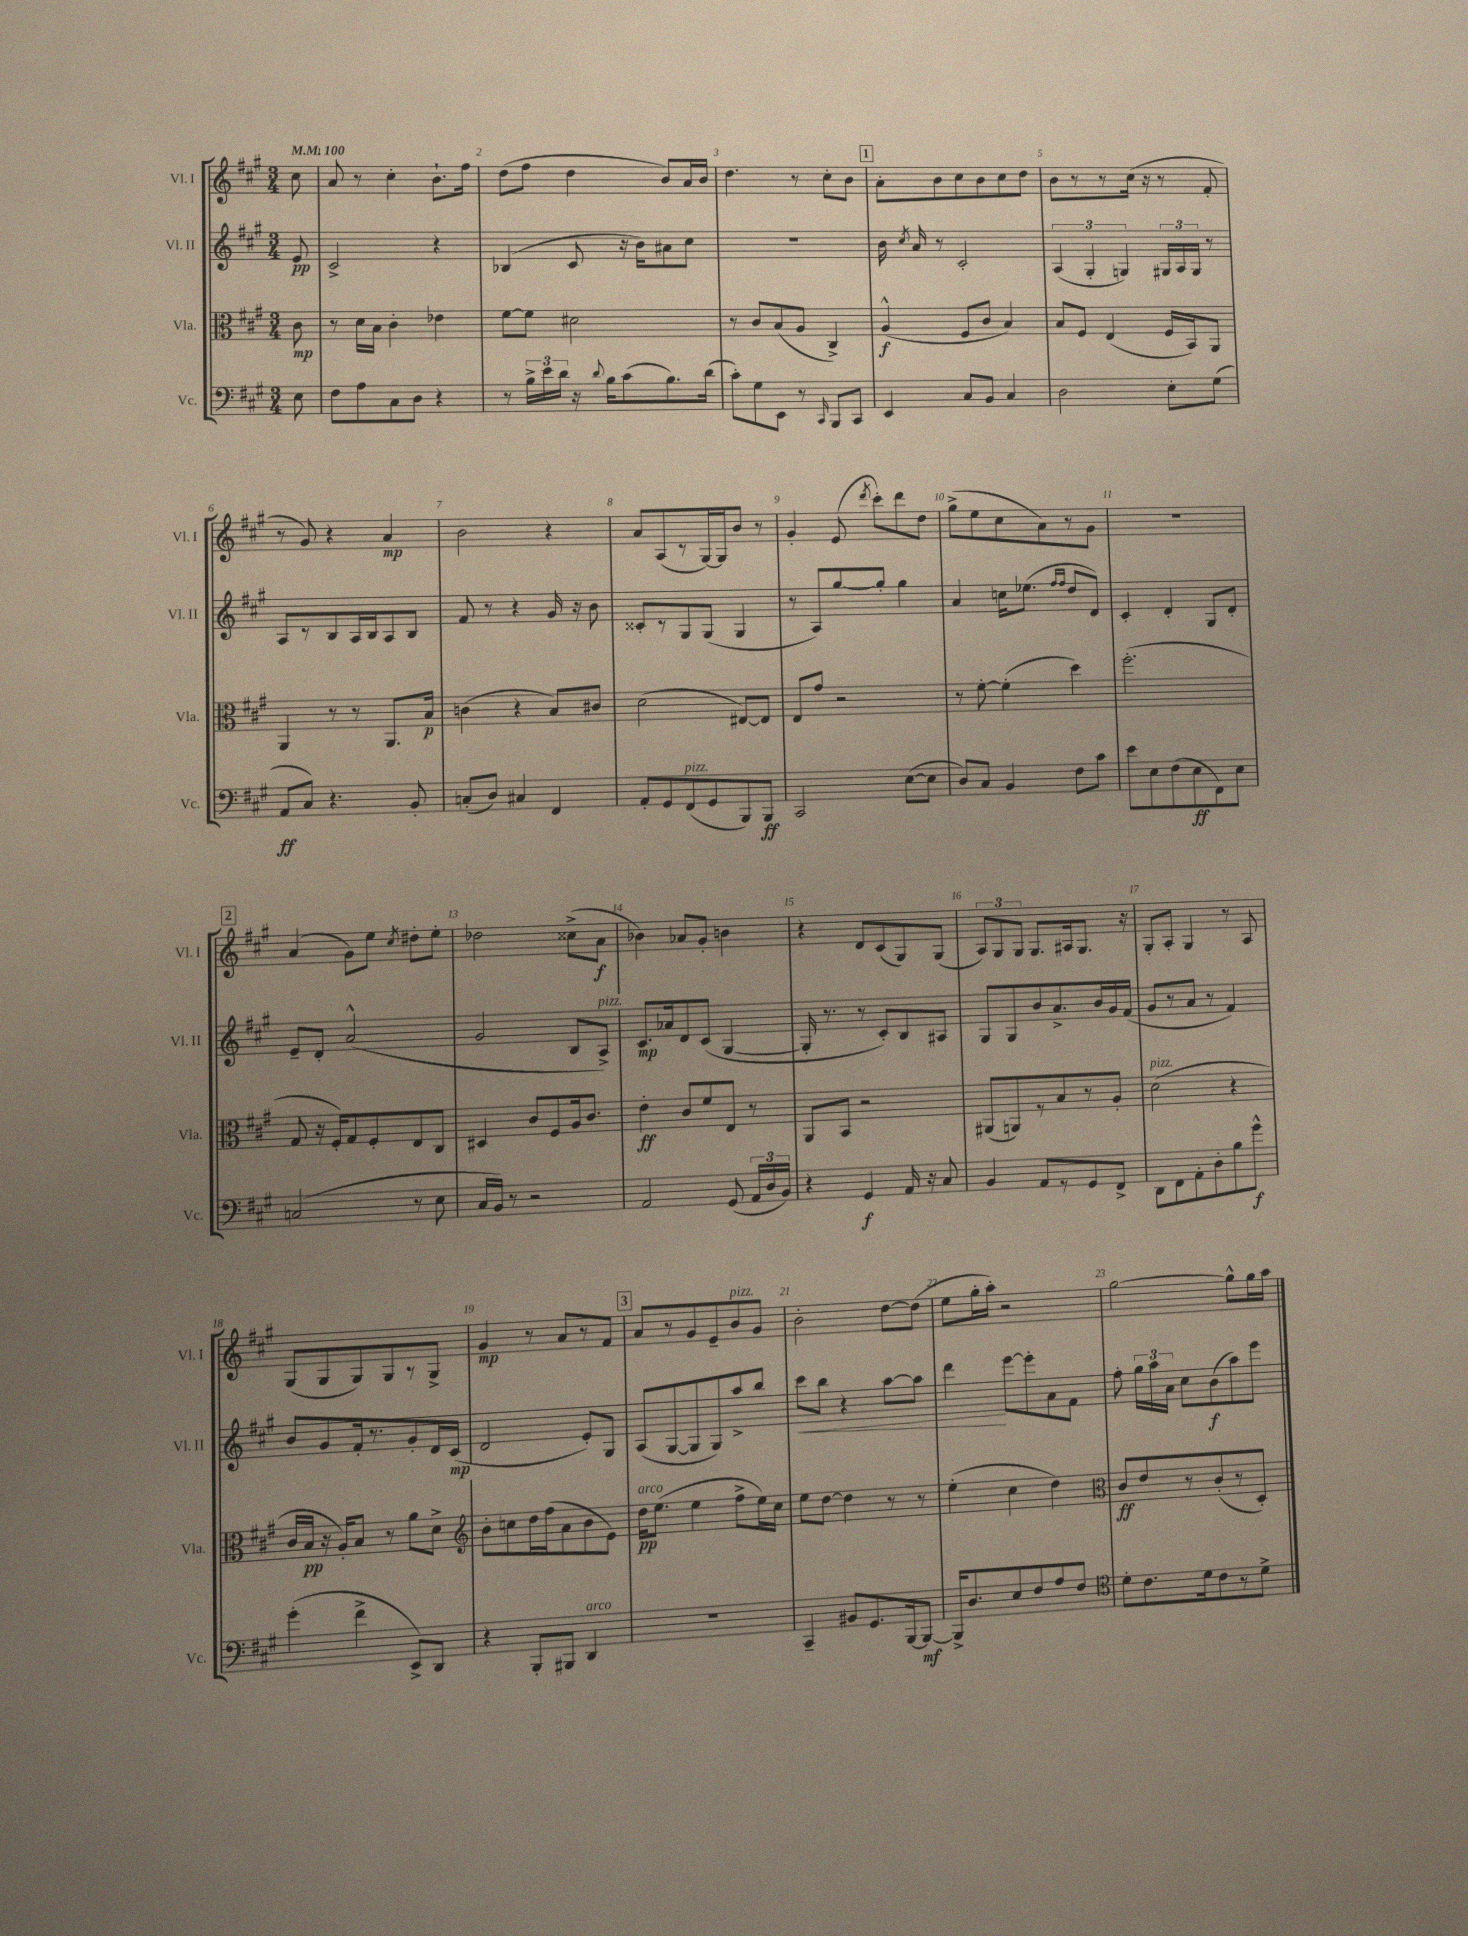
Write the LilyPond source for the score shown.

<<
\new StaffGroup <<
\new Staff = "s0" \with { instrumentName = "Vl. I" shortInstrumentName = "Vl. I" } {
    \clef treble \key a \major \numericTimeSignature \time 3/4 \partial 8 \tempo 4 = 100
    \autoBeamOff cis''8 |
    a'8 r8 cis''4-. b'8.[-! fis''16] |
    d''8[( fis''8] d''4 b'8[) a'16 b'16] |
    d''4. r8 cis''8[-. b'8] |
    \mark \markup { \box "1" } a'8[-. b'8 cis''8 b'8 cis''8 d''8] |
    b'8[ r8 r8 cis''16]( r16 r8 fis'8-. |
    r8 gis'8) r4 a'4\mp |
    b'2 r4 |
    a'8[ a8( r8 gis16~) gis16 b'8] r8 |
    gis'4-. e'8( \acciaccatura { d'''8 } cis'''8[-.) d'''8 d''8] |
    gis''8[->( e''8 cis''8 a'8) r8 gis'8] |
    R2. |
    \mark \markup { \box "2" } a'4( gis'8[) e''8] \acciaccatura { cis''8 } dis''8[-. e''8]-. |
    des''2 cisis''8[->( a'8]\f |
    bes'4) aes'8[ gis'8]-. b'4 |
    r4 d'8[ cis'8( gis8) gis8]( |
    \tuplet 3/2 { a8[) gis8 gis8] } gis8.[ ais16 gis8.] r16 |
    gis8[-. a8]-. gis4 r8 a8 |
    gis8[( gis8 gis8) gis8 r8 gis8]-> |
    gis'4\mp r8 a'8[ r8 fis'8] |
    \mark \markup { \box "3" } a'8[ r8 gis'8 e'8-- b'8^\markup { \italic "pizz." } gis'8] |
    b'2-. d''8[~ d''8]( |
    e''8[ gis''16-. a''16]-.) r2 |
    gis''2~ gis''8[-^ gis''16 a''16] \bar "|." |
}
\new Staff = "s1" \with { instrumentName = "Vl. II" shortInstrumentName = "Vl. II" } {
    \clef treble \key a \major \numericTimeSignature \time 3/4 \partial 8
    \autoBeamOff e'8\pp |
    cis'2-> r4 |
    bes4( cis'8 r16 b'16[) ais'8 cis''8] |
    R2. |
    \mark \markup { \box "1" } b'16 \acciaccatura { cis''8 } a'16 r8 cis'2-. |
    \tuplet 3/2 { a4( gis4-. g4) } \tuplet 3/2 { gis16[ a16 gis16] } r8 |
    a8[ r8 b8 a16 b16 a8 b8] |
    fis'8 r8 r4 gis'16 r16 b'8 |
    cisis'8[-. r8 gis8 gis8]( gis4 |
    r8 a8[) gis''8~ gis''8]-. gis''4 |
    a'4 c''16[ ees''8.]( \grace { fis''16[ fis''16] } d''8[ d'8]) |
    cis'4-. d'4-. gis8[ d'8]-. |
    \mark \markup { \box "2" } e'8[-- d'8]-. a'2-^( |
    gis'2 b8[ a8]->^\markup { \italic "pizz." }) |
    cis'8.[\mp aes'16 d'8 cis'8]( gis4~ |
    gis16-. r8. r8 cis'8[-.) b8 ais8] |
    gis8[ gis8 b'8 a'8.-> b'16 gis'16 fis'16]( |
    gis'8[ r8 a'8] r8 fis'4) |
    b'8[ gis'8 fis'16-. r8. gis'8-. d'16 cis'16]\mp( |
    d'2 e'8[-.) gis8] |
    \mark \markup { \box "3" } a8[( gis8~ gis8 gis8) a''8-> b''8] |
    cis'''8[\< b''8] r4 a''8[~ a''8] |
    d'''4\! e'''8[~ e'''8-. a'8 fis'8] |
    fis''8-. \tuplet 3/2 { gis''16[ a''16 a'16] } cis''8[ b'8\f( a''8) e'''8] \bar "|." |
}
\new Staff = "s2" \with { instrumentName = "Vla." shortInstrumentName = "Vla." } {
    \clef alto \key a \major \numericTimeSignature \time 3/4 \partial 8
    \autoBeamOff cis'8\mp |
    r8 d'16[ b16] cis'4-. ees'4 |
    fis'8[~ fis'8] dis'2 |
    r8 cis'8[ b8( a8] cis4->) |
    \mark \markup { \box "1" } a4-^\f( fis8[ cis'8] b4) |
    b8[ fis8] e4( fis16[ b,16) a,8] |
    a,4 r8 r8 a,8.[ b16]\p |
    c'4( r4 b8[) cis'8] |
    d'2( eis8[~) eis8] |
    e8[ gis'8] r2 |
    r8 fis'8~-. fis'4-.( d''4) |
    fis''2.-.( |
    \mark \markup { \box "2" } gis8 r16 fis16[-.) gis8 fis8-. e8 cis8] |
    dis4 cis'8[ fis8 a16 cis'8.] |
    e'4-.\ff cis'8[ fis'8 e8] r8 |
    a,8[ b,8] r2 |
    ais,8[( a,8) r8 b8 r8 a8]-. |
    d'2^\markup { \italic "pizz." }( r4 |
    cis'16[ b16]\pp r16 a16[-.) b8] r8 a'8[ d'8]-> |
    \clef treble b'8[-. c''8 d''16 fis''16( a'8 b'8 e'8]) |
    \mark \markup { \box "3" } d''16[\pp^\markup { \italic "arco" } e''8.]( e''4 fis''8[-> e''16) cis''16] |
    e''8[ d''8]~ d''4 r8 r8 |
    e''4-.( cis''4 d''4) |
    \clef alto cis'8[\ff e'8 r8 cis'8-.( r8 d8]-.) \bar "|." |
}
\new Staff = "s3" \with { instrumentName = "Vc." shortInstrumentName = "Vc." } {
    \clef bass \key a \major \numericTimeSignature \time 3/4 \partial 8
    \autoBeamOff e8 |
    fis8[ a8 cis8 d8] r4 |
    r8 \tuplet 3/2 { b16[-> e'16 d'16] } r16 \appoggiatura { d'8 } b16[ cis'8( b8.) d'16]( |
    cis'8[-.) gis8 e,8] r8 \grace { cis,16 } b,,8[ cis,8] |
    \mark \markup { \box "1" } e,4 cis8[ b,8] cis4 |
    d2 e8[-. gis8]( |
    a,8[\ff cis8]) r4. b,8-. |
    c8[-.( d8]) cis4 fis,4 |
    a,8[-. gis,8 fis,8^\markup { \italic "pizz." }( gis,8 b,,8) b,,8]\ff |
    cis,2 e8[~( e8] |
    d8[) cis8] b,4 fis8[ cis'8] |
    e'8[ e8 fis8( e8\ff fis,8) e8] |
    \mark \markup { \box "2" } c2( r8 e8 |
    cis16[ b,16]) r8 r2 |
    a,2 gis,8( \tuplet 3/2 { a,16[ d16 b,16]) } |
    r4 gis,4\f a,16 r16 cis8 |
    b,4 a,8[ r8 gis,8 fis,8]-> |
    d,8[ fis,8 a,8-. d8-. b8 gis'8]-^\f |
    gis'4-.( fis'4-> e,8[->) d,8] |
    r4 b,,8[-. bis,,8] d,4^\markup { \italic "arco" } |
    \mark \markup { \box "3" } R2. |
    cis,4-- bis,8[ gis,8. b,,16~ b,,8]~\mf |
    b,,16[-> d8. e8 fis8 a8 fis8] |
    \clef tenor d'8[-. cis'8. d'16 cis'8 r8 d'8]-> \bar "|." |
}
>>
>>
\layout { \context { \Score \override BarNumber.break-visibility = ##(#f #t #t) barNumberVisibility = #all-bar-numbers-visible } }
